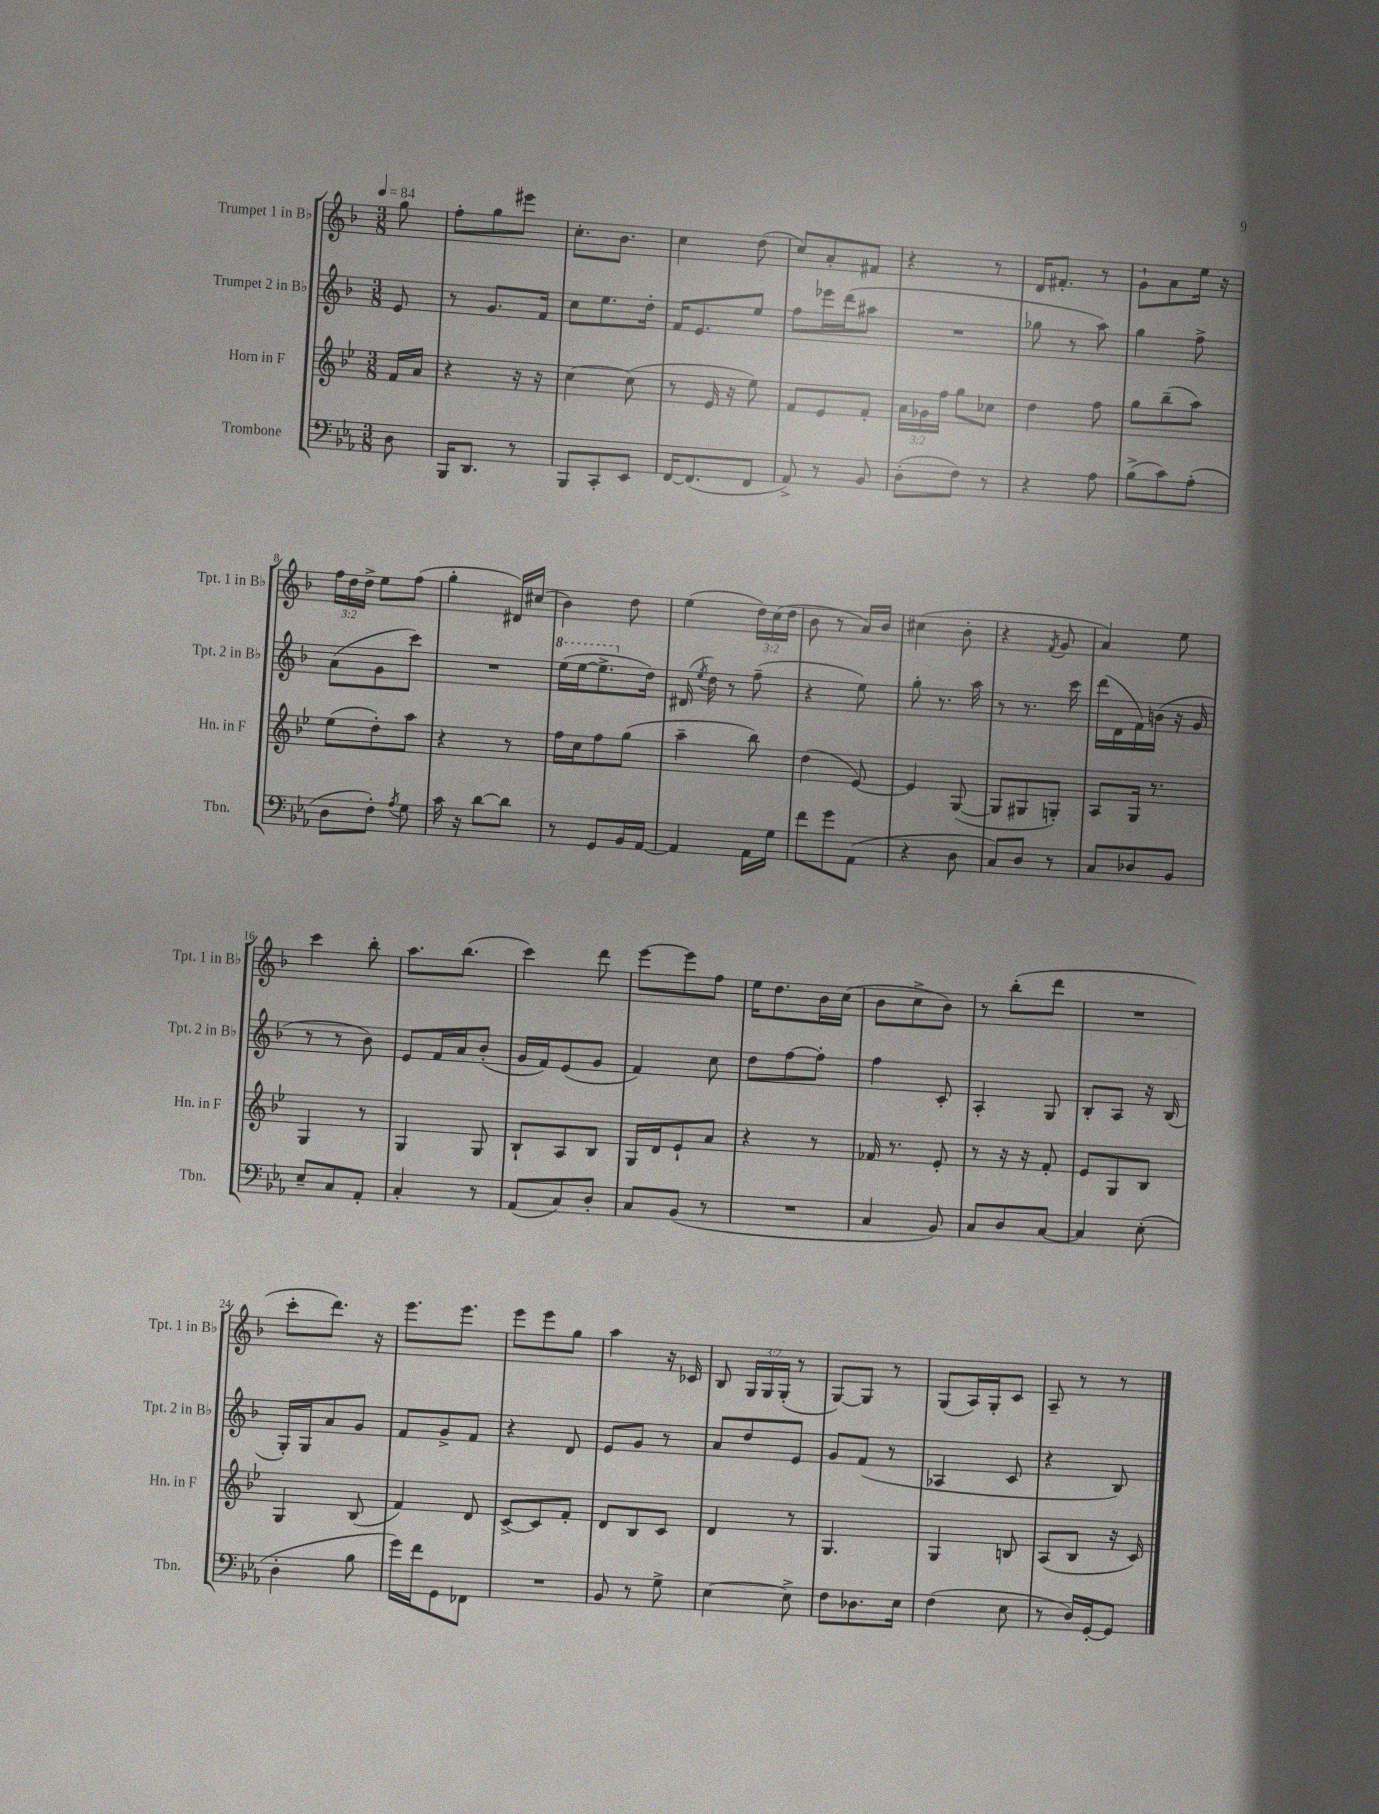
<<
\new StaffGroup <<
\new Staff = "s0" \with { instrumentName = "Trumpet 1 in Bb" shortInstrumentName = "Tpt. 1 in Bb" } {
    \clef treble \key f \major \numericTimeSignature \time 3/8 \override Staff.TupletNumber.text = #tuplet-number::calc-fraction-text \partial 8 \tempo 4 = 84
    \autoBeamOff g''8 |
    f''8[-. g''8 eis'''8] |
    c''8.[-. bes'8.] |
    c''4 d''8( |
    c''8[) a'8-. fis'8] |
    r4 r8 |
    d'16[ fis'8.]-. r8 |
    g'8[-! a'8 e''16] r16 |
    \tuplet 3/2 { f''16[ d''16 d''16]-> } e''8[ f''8]( |
    g''4-. dis'16[) cis''16]( |
    bes'4) d''8 |
    e''4( \tuplet 3/2 { d''16[) c''16( d''16] } |
    bes'8 r8 a'16[) bes'16] |
    cis''4( bes'8-. |
    r4 \acciaccatura { f'8 } g'8 |
    a'4) e''8 |
    c'''4 bes''8-. |
    a''8.[ bes''8.]( |
    c'''4) d'''8 |
    e'''8[~ e'''8 f''8] |
    e''16[ d''8. bes'16 c''16]( |
    bes'8[ c''8-> bes'8]) |
    r8 bes''8[-.( d'''8] |
    R4. |
    c'''8[-. d'''8.]) r16 |
    e'''8.[ e'''8.] |
    e'''8[ e'''8 g''8] |
    a''4 r16 ces'16 |
    bes8 \tuplet 3/2 { g16[ g16 g16]-.( } r8 |
    g8[~) g8] r8 |
    g8[( a16) g16-. c'8] |
    a8-- r8 r8 \bar "|." |
}
\new Staff = "s1" \with { instrumentName = "Trumpet 2 in Bb" shortInstrumentName = "Tpt. 2 in Bb" } {
    \clef treble \key f \major \numericTimeSignature \time 3/8 \partial 8
    \autoBeamOff e'8 |
    r8 g'8.[ f'16] |
    c''8[ e''8. d''16]-. |
    f'16[ e'8. e''8] |
    f''8[ ees'''16 d'''16( ais''8] |
    R4. |
    ges''8 r8 a''8) |
    g''4 f''8-> |
    a'8[( g'8 c'''8]) |
    R4. |
    \ottava #1 e'''16[( e'''16~ e'''8.-> \ottava #0 d''16]) |
    dis'16( \acciaccatura { e''8 } d''16) r8 f''8--( |
    r4 e''8) |
    g''8-. r8. a''16 |
    r8 r8. c'''16 |
    d'''16[( d'16 f'16) b'16]( r16 g'16 |
    r8 r8 bes'8) |
    e'8[ f'16 a'16 bes'8]-.( |
    g'16[ f'16) e'8( g'8] |
    f'4) c''8 |
    d''8[ f''8~ f''8]-. |
    f''4 c'8-. |
    a4-. g8 |
    bes8[-. a8] r16 bes16( |
    g16[-.) g16 a'8 g'8] |
    f'8[ g'8-> f'8] |
    r4 d'8 |
    e'8[ g'8] r8 |
    a'8[ d''8 e'8] |
    g'8[ f'8]( r8 |
    aes4 c'8 |
    r4 bes8) \bar "|." |
}
\new Staff = "s2" \with { instrumentName = "Horn in F" shortInstrumentName = "Hn. in F" } {
    \clef treble \key bes \major \numericTimeSignature \time 3/8 \override Staff.TupletNumber.text = #tuplet-number::calc-fraction-text \partial 8
    \autoBeamOff f'16[ a'16] |
    r4 r16 r16 |
    c''4~ c''8( |
    r8 ees'16 r16 ees''8) |
    f'8[ ees'8 f'8]-. |
    \tuplet 3/2 { a'16[ ges'16 f''16] } g''8[ ces''8] |
    d''4 f''8 |
    g''8[ bes''8--( a''8]) |
    ees''8[( d''8-.) a''8] |
    r4 r8 |
    f''16[ c''16 f''8 g''8]( |
    a''4-- bes''8) |
    d''4( ees'8~) |
    ees'4 g8~( |
    g8[ gis8 g8]-.) |
    a8[ g16] r8. |
    g4 r8 |
    g4 g8 |
    bes8[-! a8 bes8] |
    g16[ d'16 ees'8-! a'8] |
    r4 r8 |
    fes'16 r8. ees'8-. |
    r8 r16 r16 f'8-. |
    ees'8[ g8 bes8] |
    g4 bes8( |
    f'4) d'8 |
    c'8[~-> c'8 f'8]-. |
    d'8[ bes8 c'8] |
    d'4 r8 |
    g4. |
    g4 b8 |
    a8[( bes8] r16 c'16) \bar "|." |
}
\new Staff = "s3" \with { instrumentName = "Trombone" shortInstrumentName = "Tbn." } {
    \clef bass \key ees \major \numericTimeSignature \time 3/8 \partial 8
    \autoBeamOff d8 |
    bes,,16[ d,8.] r8 |
    bes,,8[ c,8-. ees,8] |
    f,16[~ f,8.( f,8] |
    aes,8->) r8 bes,8 |
    d8[-.( f8]) r8 |
    r4 aes8 |
    bes8[->( c'8) aes8]-.( |
    d8[ f8]-.) \acciaccatura { aes8 } g8 |
    c'16 r16 d'8[~ d'8] |
    r8 g,8[ bes,16 aes,16]~ |
    aes,4 aes,16[ g16] |
    f'8[ g'8 aes,8]( |
    r4 d8 |
    c8[) d8] r8 |
    c8[ des8 bes,8] |
    ees8[-- c8 aes,8]-. |
    c4-. r8 |
    aes,8[( c8) d8]-. |
    c8[ bes,8]( r8 |
    R4. |
    c4 bes,8) |
    c8[ d8 c8]~ |
    c4 ees8-.( |
    d4-. bes8 |
    g'16[) f'16 g,8 fes,8] |
    R4. |
    bes,8 r8 g8-> |
    ees4~ ees8-> |
    f8[ des8. ees16] |
    f4( ees8 |
    r8 d16[) g,16~-. g,8] \bar "|." |
}
>>
>>
